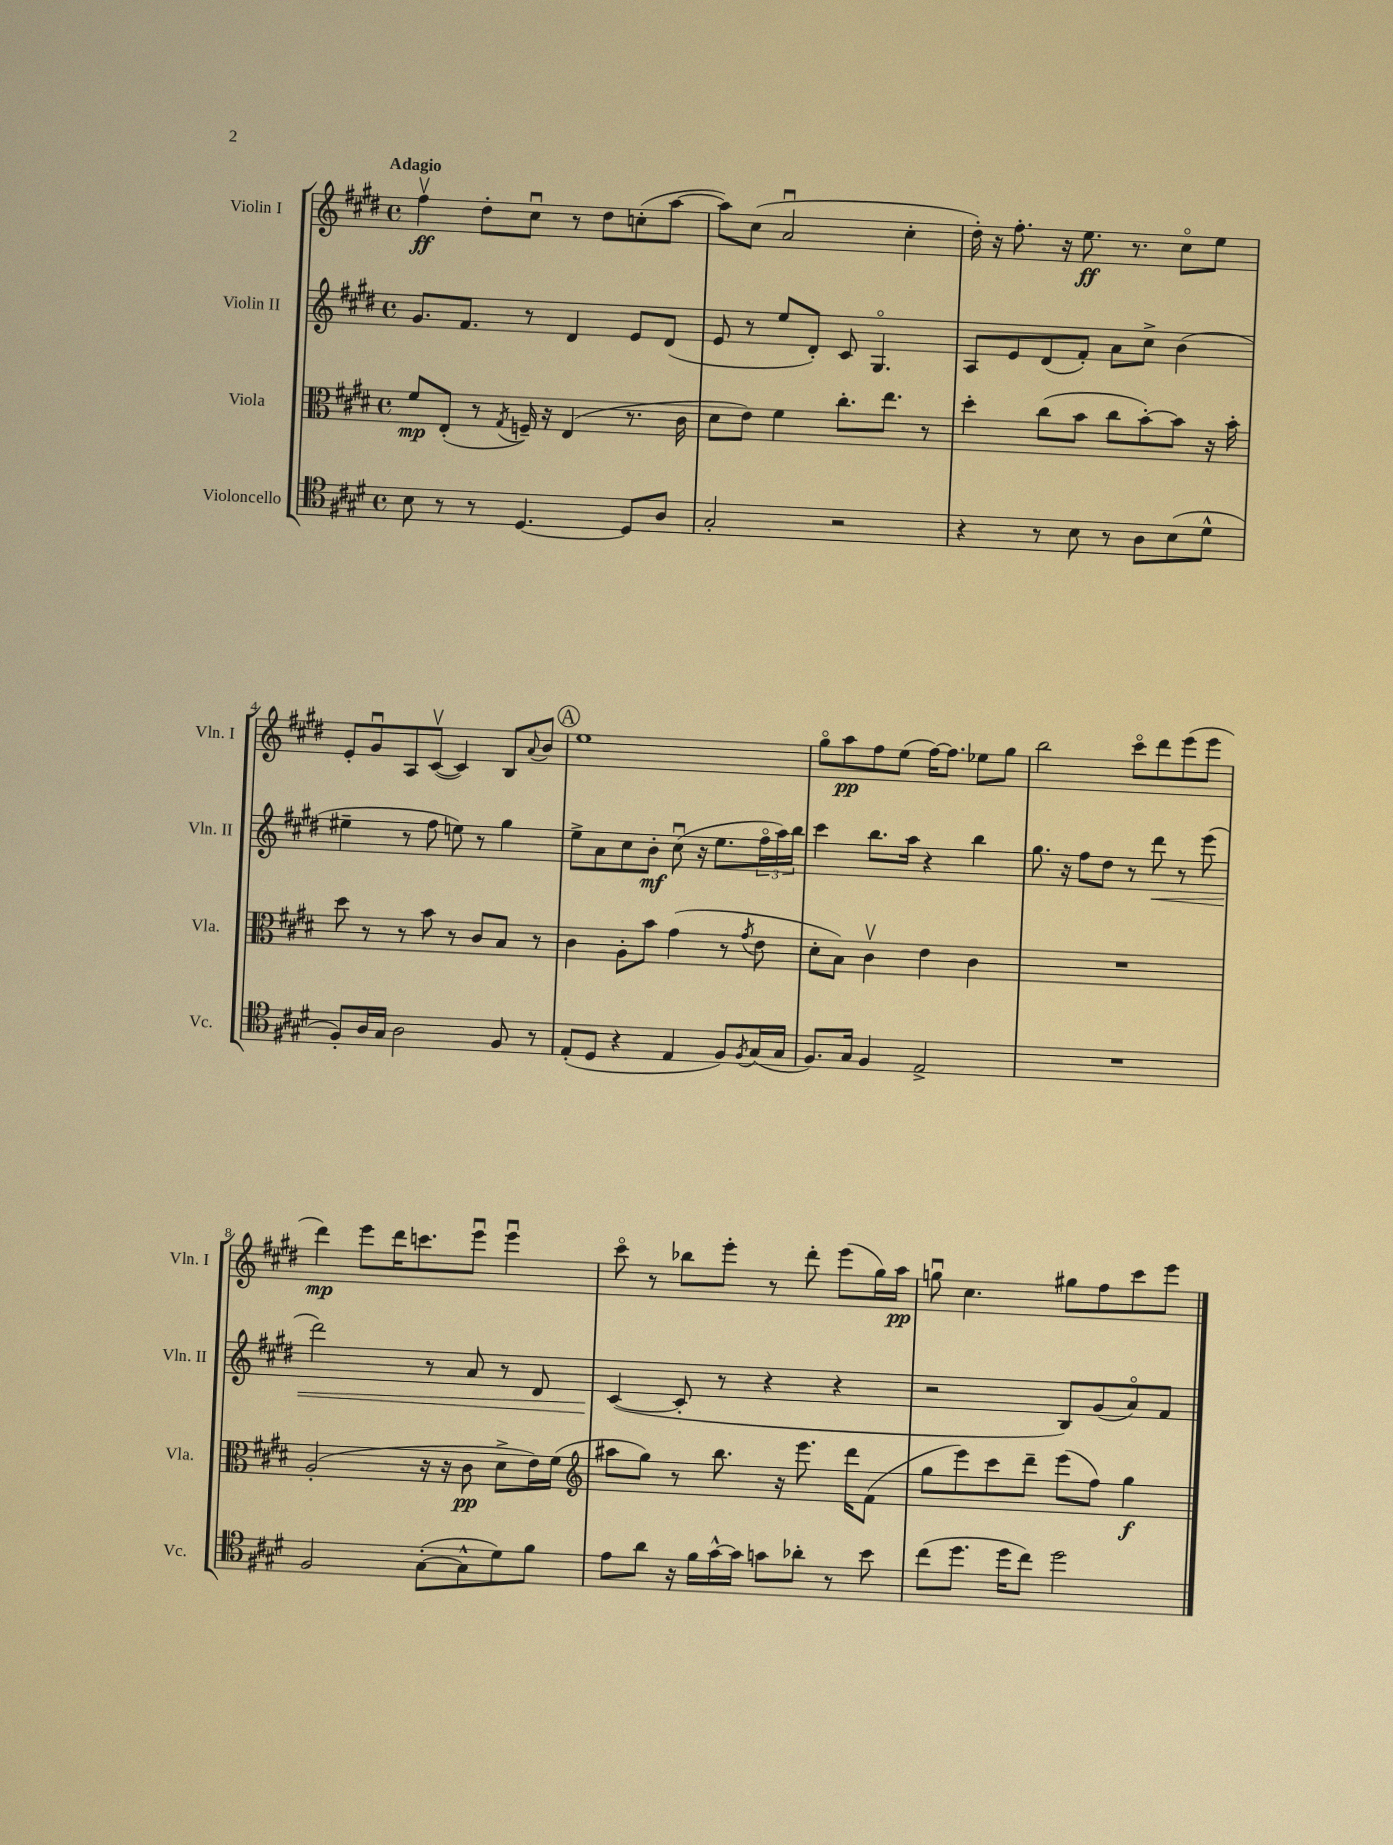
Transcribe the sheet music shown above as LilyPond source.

<<
\new StaffGroup <<
\new Staff = "s0" \with { instrumentName = "Violin I" shortInstrumentName = "Vln. I" } {
    \clef treble \key e \major \defaultTimeSignature \time 4/4 \tempo "Adagio"
    fis''4\upbow\ff dis''8-. cis''8\downbow r8 dis''8 c''8-.( a''8~ |
    a''8) cis''8( a'2\downbow cis''4-. |
    dis''16-.) r16 fis''8.-. r16 e''8.\ff r8. cis''8\flageolet e''8 |
    e'8-. gis'8\downbow a8 cis'8~\upbow( cis'4) b8 \appoggiatura { a'8 } b'8 |
    \mark \markup { \circle "A" } e''1 |
    gis''8\flageolet a''8\pp fis''8 e''8( fis''16~) fis''8. ees''8 gis''8 |
    b''2 cis'''8\flageolet dis'''8 e'''8( e'''8 |
    dis'''4\mp) e'''8 dis'''16 c'''8. e'''8\downbow e'''4\downbow |
    cis'''8\flageolet r8 bes''8 e'''8-. r8 dis'''8-. e'''8( gis''16) a''16\pp |
    g''8\downbow cis''4. gis''8 fis''8 cis'''8 e'''8 \bar "|." |
}
\new Staff = "s1" \with { instrumentName = "Violin II" shortInstrumentName = "Vln. II" } {
    \clef treble \key e \major \defaultTimeSignature \time 4/4
    gis'8. fis'8. r8 dis'4 e'8 dis'8( |
    e'8 r8 e''8 dis'8-.) cis'8 gis4.\flageolet |
    a8 e'8 dis'8( fis'8-.) a'8 cis''8-> b'4( |
    eis''4-- r8 fis''8 e''8) r8 gis''4 |
    \mark \markup { \circle "A" } e''8-> a'8 cis''8 b'8-.\mf cis''8\downbow( r16 e''8. \tuplet 3/2 { fis''16\flageolet a''16) b''16 } |
    cis'''4 b''8. a''16 r4 b''4 |
    gis''8. r16 fis''8 dis''8 r8 dis'''8\< r8 e'''8( |
    dis'''2) r8 a'8 r8 dis'8 |
    cis'4~\!( cis'8-. r8 r4 r4 |
    r2 b8) gis'8( a'8\flageolet) fis'8 \bar "|." |
}
\new Staff = "s2" \with { instrumentName = "Viola" shortInstrumentName = "Vla." } {
    \clef alto \key e \major \defaultTimeSignature \time 4/4
    fis'8\mp e8-.( r8 \acciaccatura { gis8 } f16--) r16 e4( r8. cis'16 |
    dis'8 e'8) fis'4 cis''8.-. e''8. r8 |
    dis''4-. cis''8( b'8 cis''8 b'8~-.) b'8 r16 b'16-. |
    dis''8 r8 r8 b'8 r8 cis'8 b8 r8 |
    \mark \markup { \circle "A" } cis'4 a8-. b'8 gis'4( r8 \acciaccatura { gis'8 } e'8 |
    dis'8-. b8) cis'4\upbow e'4 cis'4 |
    R1 |
    a2-.( r16 r16 cis'8\pp dis'8-> e'16) fis'16( |
    \clef treble ais''8 gis''8) r8 b''8. r16 e'''8. dis'''16 fis'8( |
    gis''8 e'''8) cis'''8 dis'''8-- e'''8( fis''8) gis''4\f \bar "|." |
}
\new Staff = "s3" \with { instrumentName = "Violoncello" shortInstrumentName = "Vc." } {
    \clef tenor \key e \major \defaultTimeSignature \time 4/4
    b8 r8 r8 dis4.~ dis8 a8 |
    gis2-. r2 |
    r4 r8 b8 r8 a8 b8( dis'8-^ |
    fis8-.) a16 gis16 a2 fis8 r8 |
    \mark \markup { \circle "A" } e8-.( dis8 r4 e4 fis8) \acciaccatura { fis8 } gis16( gis16 |
    fis8.) gis16 fis4 e2-> |
    R1 |
    fis2 gis8~-.( gis8-^ dis'8) fis'8 |
    e'8 a'8 r16 fis'16 gis'16~-^ gis'16 g'8 aes'8-. r8 b'8 |
    cis''8( dis''8. dis''16 cis''8) dis''2 \bar "|." |
}
>>
>>
